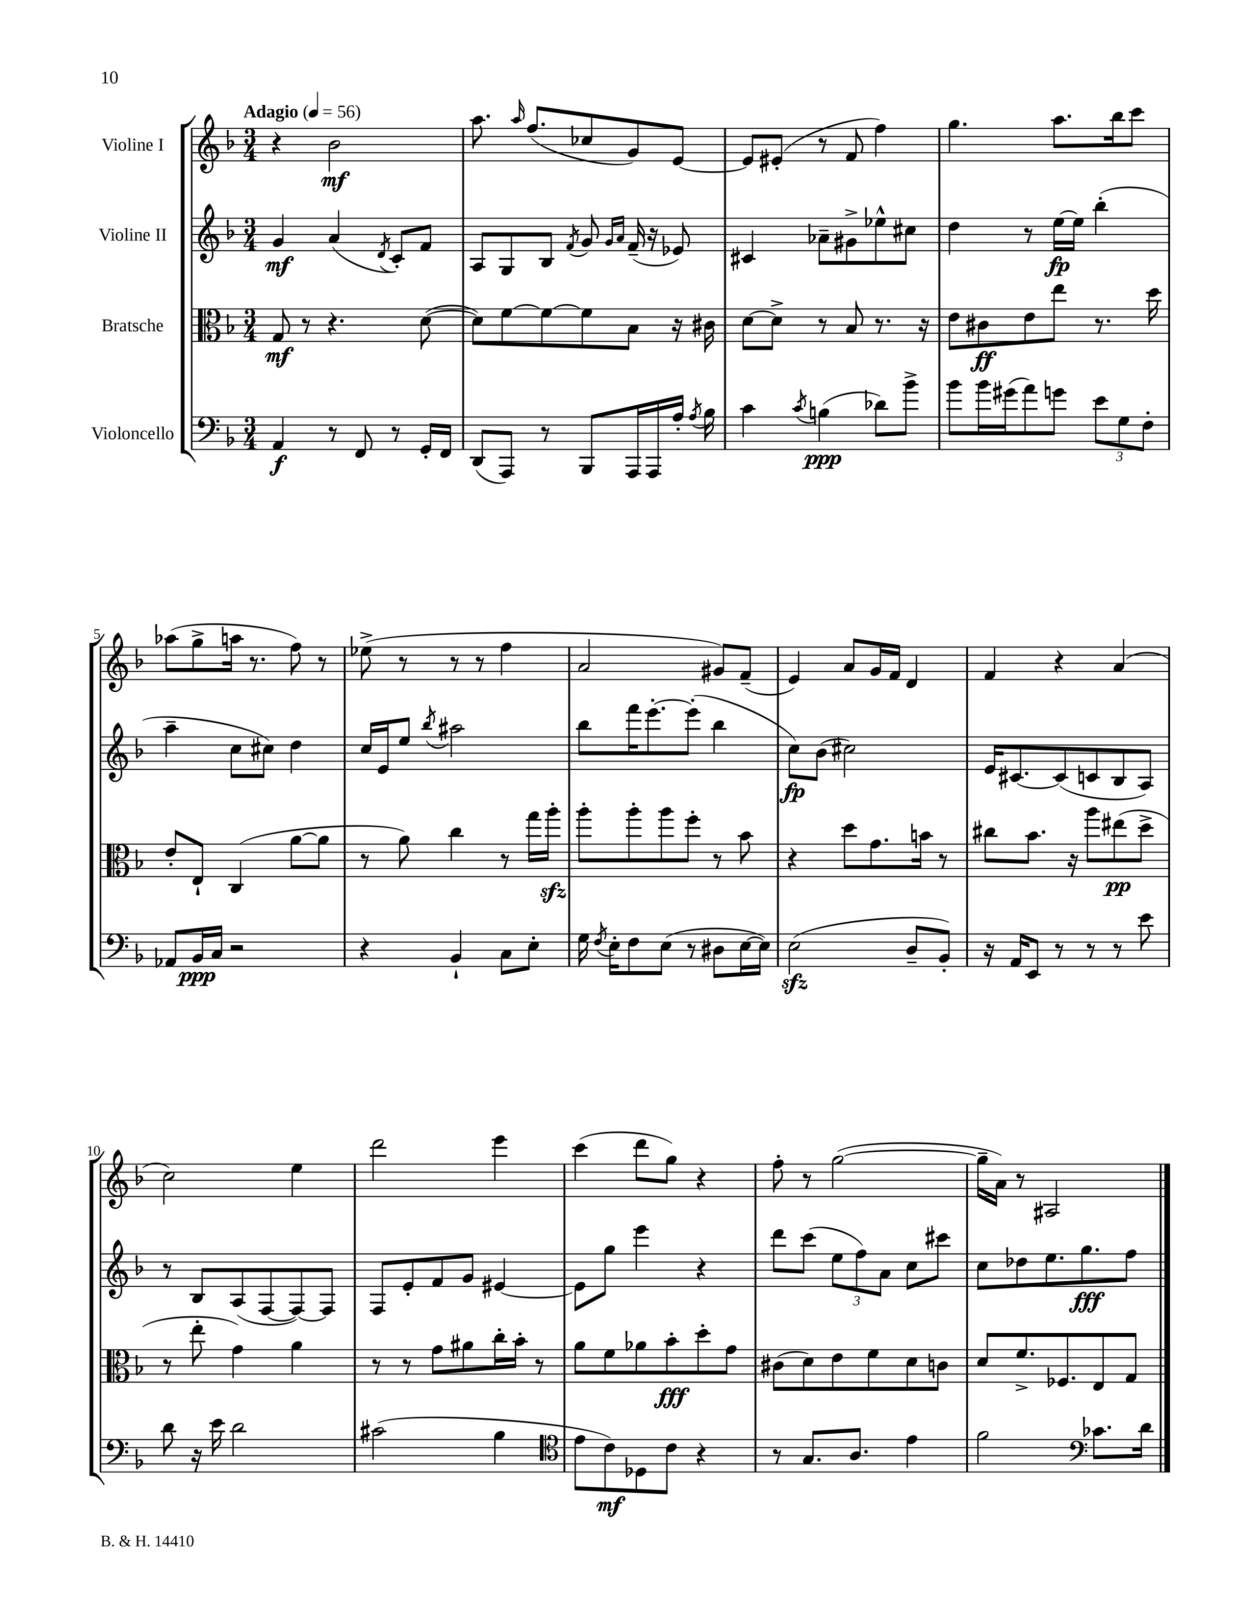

**kern	**dynam	**kern	**dynam	**kern	**dynam	**kern	**dynam
*part4	*part4	*part3	*part3	*part2	*part2	*part1	*part1
*staff4	*staff4	*staff3	*staff3	*staff2	*staff2	*staff1	*staff1
*I"Violoncello	*	*I"Bratsche	*	*I"Violine II	*	*I"Violine I	*
*clefF4	*	*clefC3	*	*clefG2	*	*clefG2	*
*k[b-]	*	*k[b-]	*	*k[b-]	*	*k[b-]	*
*M3/4	*	*M3/4	*	*M3/4	*	*M3/4	*
*MM56	*	*MM56	*	*MM56	*	*MM56	*
=1	=1	=1	=1	=1	=1	=1	=1
!	!	!	!	!	!	!LO:TX:a:B:t=Adagio	!
4AA/	f	8G/	mf	4g/	mf	4r	.
.	.	8r	.	.	.	.	.
8r	.	4.r	.	(4a/	.	2b-\	mf
8FF/	.	.	.	.	.	.	.
.	.	.	.	8qd/	.	.	.
8r	.	.	.	8c'/L)	.	.	.
16GG'/LL	.	([8d\	.	8f/J	.	.	.
16FF/JJ	.	.	.	.	.	.	.
=2	=2	=2	=2	=2	=2	=2	=2
(8DD/L	.	8d\L])	.	8A/L	.	8.aa\	.
8AAA/J)	.	[8f\	.	8G/	.	.	.
.	.	.	.	.	.	16qqaa/	.
.	.	.	.	.	.	(8.ff/L	.
8r	.	8f\_	.	8B-/J	.	.	.
.	.	.	.	8qf/	.	.	.
8BBB-/L	.	8f\]	.	8g/	.	8cc-X/	.
.	.	.	.	16qqg/LL	.	.	.
.	.	.	.	16qqa/JJ	.	.	.
16AAA/L	.	8B-\J	.	(16f~/	.	8g/)	.
16AAA/	.	.	.	16r	.	.	.
16A'/JJ	.	16r	.	8e-X/)	.	[8e/J	.
8qA/	.	.	.	.	.	.	.
16B-\	.	16c#X\	.	.	.	.	.
=3	=3	=3	=3	=3	=3	=3	=3
4c\	.	[8d\L	.	4c#X/	.	8e/L]	.
.	.	8d^\J]	.	.	.	(8e#X'/J	.
8qc/	.	.	.	.	.	.	.
(4Bn\	ppp	8r	.	8a-X~\L	.	8r	.
.	.	8B-/	.	8g#X^\	.	8f/	.
8d-X\L)	.	8.r	.	8ee-X^^\	.	4ff\)	.
8b-^\J	.	.	.	8cc#X\J	.	.	.
.	.	16r	.	.	.	.	.
=4	=4	=4	=4	=4	=4	=4	=4
8b-\L	.	8e\L	.	4dd\	.	4.gg\	.
16b-\L	.	8c#X\	ff	.	.	.	.
(16g#X\J	.	.	.	.	.	.	.
8a\)	.	8e\	.	8r	.	.	.
8gn\J	.	8ee\J	.	[16ee\LL	fp	8.aa\L	.
.	.	.	.	16ee\JJ]	.	.	.
12e\L	.	8.r	.	(4bb-'\	.	.	.
.	.	.	.	.	.	16bb-\k	.
12G\	.	.	.	.	.	.	.
.	.	.	.	.	.	8ccc\J	.
12F'\J	.	.	.	.	.	.	.
.	.	16dd\	.	.	.	.	.
!!LO:LB:g=z
=5	=5	=5	=5	=5	=5	=5	=5
8AA-X/L	.	8e'/L	.	4aa~\	.	(8aa-X\L	.
16BB-/L	ppp	8E`/J	.	.	.	8gg^\	.
16C/JJ	.	.	.	.	.	.	.
2r	.	(4C/	.	8cc\L	.	16aan\Jk	.
.	.	.	.	.	.	8.r	.
.	.	.	.	8cc#X\J)	.	.	.
.	.	[8a\L	.	4dd\	.	8ff\)	.
.	.	8a\J]	.	.	.	8r	.
=6	=6	=6	=6	=6	=6	=6	=6
4r	.	8r	.	16cc/LL	.	(8ee-X^\	.
.	.	.	.	16e/J	.	.	.
.	.	8a\)	.	8ee/J	.	8r	.
.	.	.	.	8qbb-/	.	.	.
4BB-`/	.	4cc\	.	2aa#X\	.	8r	.
.	.	.	.	.	.	8r	.
8C\L	.	8r	.	.	.	4ff\	.
8E'\J	.	16gg\LL	.	.	.	.	.
.	.	16aazz'\JJ	.	.	.	.	.
=7	=7	=7	=7	=7	=7	=7	=7
16G\	.	8aa'\L	.	8bb-\L	.	2a/	.
8qF/	.	.	.	.	.	.	.
16E'\KL	.	.	.	.	.	.	.
8F\	.	8aa'\	.	16fff\K	.	.	.
.	.	.	.	[8.eee'\	.	.	.
(8E\J	.	8aa\	.	.	.	.	.
8r	.	8ff'\J	.	(8eee'\J]	.	.	.
8D#X\L	.	8r	.	4bb-\	.	8g#X/L)	.
[16E\L	.	8b-\	.	.	.	(8f~/J	.
16E\JJ])	.	.	.	.	.	.	.
=8	=8	=8	=8	=8	=8	=8	=8
(2Ezz\	.	4r	.	8cc\L)	fp	4e/)	.
.	.	.	.	(8b-\J	.	.	.
.	.	8dd\L	.	2cc#X\)	.	8a/L	.
.	.	8.g\	.	.	.	16g/L	.
.	.	.	.	.	.	16f/JJ	.
8D~/L	.	.	.	.	.	4d/	.
.	.	16bn\Jk	.	.	.	.	.
8BB-'/J)	.	8r	.	.	.	.	.
=9	=9	=9	=9	=9	=9	=9	=9
16r	.	8cc#X\L	.	16e/KL	.	4f/	.
16AA/KL	.	.	.	[8.c#X/	.	.	.
8EE/J	.	8.b-\J	.	.	.	.	.
8r	.	.	.	(8c#/]	.	4r	.
.	.	16r	.	.	.	.	.
8r	.	8aa\L	.	8cn/	.	.	.
8r	.	(8ee#X\	pp	8B-/	.	(4a/	.
8e\	.	8dd^\J	.	8A/J)	.	.	.
!!LO:LB:g=z
=10	=10	=10	=10	=10	=10	=10	=10
8d\	.	8r	.	8r	.	2cc\)	.
16r	.	8ee'\	.	8B-/L	.	.	.
16e\	.	.	.	.	.	.	.
2d\	.	4g\)	.	(8A/	.	.	.
.	.	.	.	[8F/	.	.	.
.	.	4a\	.	8F/_)	.	4ee\	.
.	.	.	.	8F/J]	.	.	.
=11	=11	=11	=11	=11	=11	=11	=11
(2c#X\	.	8r	.	8F/L	.	2ddd\	.
.	.	8r	.	8e'/	.	.	.
.	.	8g\L	.	8f/	.	.	.
.	.	8a#X\	.	8g/J	.	.	.
4B-\	.	16cc'\L	.	[4e#X/	.	4eee\	.
.	.	16b-'\JJ	.	.	.	.	.
.	.	8r	.	.	.	.	.
=12	=12	=12	=12	=12	=12	=12	=12
*clefC4	*	*	*	*	*	*	*
8e\L	.	8a\L	.	8e#\L]	.	(4ccc\	.
8c\)	mf	8f\	.	8gg\J	.	.	.
8D-X\	.	8a-X\	.	4eee\	.	8ddd\L	.
8c\J	.	8b-'\	fff	.	.	8gg\J)	.
4r	.	8dd'\	.	4r	.	4r	.
.	.	8g\J	.	.	.	.	.
=13	=13	=13	=13	=13	=13	=13	=13
8r	.	(8c#X\L	.	8ddd\L	.	8ff'\	.
8.G/L	.	8d\)	.	(8ccc\J	.	8r	.
.	.	8e\	.	12ee\L	.	([2gg\	.
8.A/J	.	.	.	.	.	.	.
.	.	.	.	12ff\)	.	.	.
.	.	8f\	.	.	.	.	.
.	.	.	.	12a\J	.	.	.
4e\	.	8d\	.	8cc\L	.	.	.
.	.	8cn\J	.	8ccc#X\J	.	.	.
=14	=14	=14	=14	=14	=14	=14	=14
2f\	.	8d/L	.	8cc\L	.	16gg~\LL]	.
.	.	.	.	.	.	16a\JJ)	.
.	.	8.f^/	.	8dd-X\	.	8r	.
.	.	.	.	8.ee\	.	2A#X/	.
.	.	8.F-X/	.	.	.	.	.
.	.	.	.	8.gg\	fff	.	.
*clefF4	*	*	*	*	*	*	*
8.c-X\L	.	8E/	.	.	.	.	.
.	.	8G/J	.	8ff\J	.	.	.
16d\Jk	.	.	.	.	.	.	.
==	==	==	==	==	==	==	==
*-	*-	*-	*-	*-	*-	*-	*-
